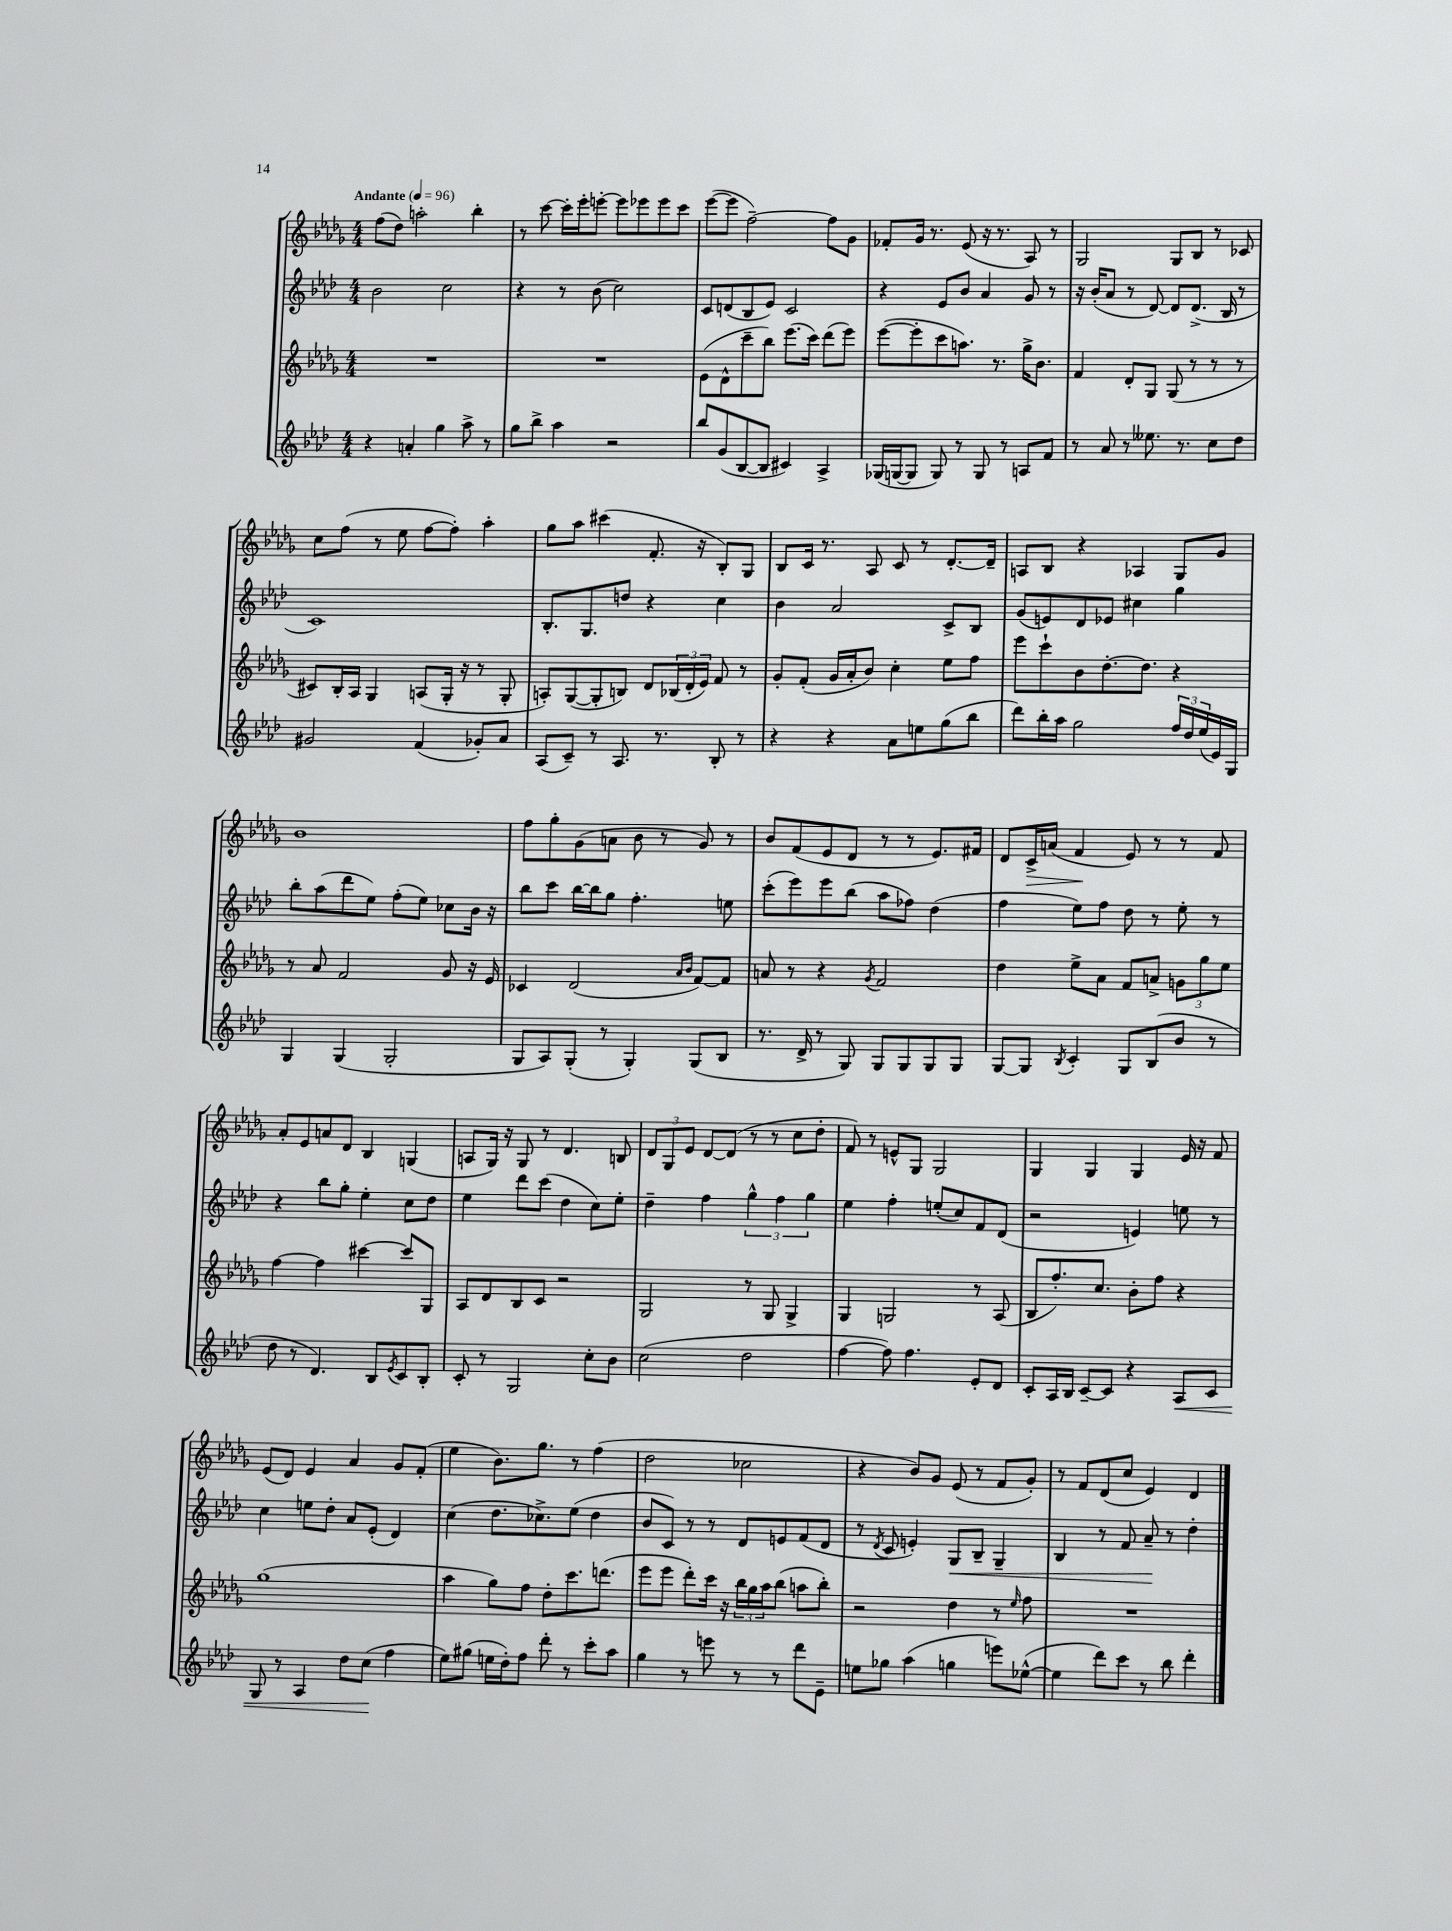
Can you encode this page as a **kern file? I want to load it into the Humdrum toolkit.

**kern	**kern	**kern	**kern
*staff4	*staff3	*staff2	*staff1
*clefG2	*clefG2	*clefG2	*clefG2
*k[b-e-a-d-]	*k[b-e-a-d-g-]	*k[b-e-a-d-]	*k[b-e-a-d-g-]
*M4/4	*M4/4	*M4/4	*M4/4
*MM96	*MM96	*MM96	*MM96
4r	1r	2b-\	(8ff\L
.	.	.	8dd-\J)
4a'/	.	.	2aa'\
4gg\	.	2cc\	.
8aa-^\	.	.	4bb-'\
8r	.	.	.
=	=	=	=
8gg\L	1r	4r	8r
8bb-^\J	.	.	[8ccc\
4aa-\	.	8r	16ccc'\]LL
.	.	.	16eee-'\J
.	.	(8b-\	[8eee'\J
2r	.	2cc\)	8eee\]L
.	.	.	8eee-\
.	.	.	8eee-\
.	.	.	8ccc\J
=	=	=	=
8bb-/L	(8e-\L	8c/L	([8eee-\L
(8g/	8d-^^\	(8d/	8eee-\]J
[8B-/	8ccc~\	8B-/	[2ff~\)
8B-/]J	8bb-\J)	8e-/J)	.
4c#/)	(8.eee-\L	2c/	.
.	16ccc\Jk)	.	.
4A-^/	(8ddd-\L	.	8ff\]L
.	8eee-\J)	.	8g-\J
=	=	=	=
(16G-/LL	([8eee-\L	4r	8f-'/L
[16G/J	.	.	.
8G/]J	8eee-'\]	.	16g-/Jk
.	.	.	8.r
8G/)	8ccc\	8e-/L	.
8r	8.aa\J)	8b-/J	(8e-/
8G/	.	4a-/	16r
.	8.r	.	8.r
8r	.	.	.
8A/L	16gg-^\LK	8g/	8A-/)
.	8.b-\J	.	.
8f/J	.	8r	8r
=	=	=	=
8r	4f/	16r	2G-/
.	.	(16b-'/LK	.
8a-/	.	8a-/J	.
8r	8d-'/L	8r	.
8.ee--\	8G-/J	[8d-/)	.
.	(8G-/	8d-/]L	8G-/L
8.r	.	.	.
.	8r	(8.d-^/J	8B-/J
8cc\L	8r	.	8r
.	.	16B-/	.
8dd-\J	8r	8r	8c-/
=	=	=	=
2g#/	8c#/L)	1c)	8cc\L
.	16B-'/L	.	(8ff\J
.	16A-/JJ	.	.
.	4G-/	.	8r
.	.	.	8ee-\
(4f/	(8A/L	.	[8ff\L
.	16G-'/Jk	.	8ff'\]J)
.	16r	.	.
8g-'/L)	8r	.	4aa-'\
8a-/J	8G-'/	.	.
=	=	=	=
(8A-/L	8A'/L)	8.B-'/L	8gg-\L
8c~/J)	([8G-/	.	8aa-\J
.	.	8.G/	.
8r	8G-'/]	.	(4ccc#\
8.A-/	8B/J)	8dd/J	.
.	8d-/L	4r	8.f'/
8.r	.	.	.
.	(24B-/L	.	.
.	24d-'/	.	.
.	.	.	16r
.	24e-/JJ)	.	.
8B-'/	8f/	4cc\	8B-'/L)
8r	8r	.	8G-/J
=	=	=	=
4r	8g-'/L	4b-\	8B-/L
.	(8f'/J	.	16c/Jk
.	.	.	8.r
4r	16g-/LL	2a-/	.
.	16a-'/J	.	.
.	8b-/J)	.	8A-/
8a-\L	4cc'\	.	8c/
8ee\	.	.	8r
(8gg\	8ee-\L	8c^/L	[8.d-'/L
8bb-\J	8ff\J	8B-/J	.
.	.	.	16d-~/]Jk
=	=	=	=
8ddd-\L)	8eee-\L	(8g/L	8A/L
16bb-'\L	8ccc`\	8e/)	8B-/J
16aa-\JJ	.	.	.
2gg\	8b-\	8d-/	4r
.	[8.dd-'\	8e-/J	.
.	.	4cc#\	4A-/
.	8.dd-\]J	.	.
24ff/LL	4r	4gg\	8G-/L
24dd-/	.	.	.
(24ee-/	.	.	.
16e-/)	.	.	8g-/J
16G/JJ	.	.	.
=	=	=	=
4G/	8r	8bb-'\L	1b-
.	8a-/	(8aa-\	.
(4G/	2f/	8ddd-\	.
.	.	8ee-\J)	.
2G'/	.	(8ff'\L	.
.	.	8ee-\J)	.
.	8g-/	8cc-\L	.
.	16r	16b-\Jk	.
.	16e-/	16r	.
=	=	=	=
8G/L	4c-/	8bb-\L	8ff\L
8A-/)	.	8ccc\J	8gg-'\
(8G'/J	(2d-/	[16bb-\LL	(8g-\
.	.	16bb-\]J	.
8r	.	8gg\J	8a\J
4G'/)	.	4.ff'\	8b-\
.	.	.	8r
.	16qqa-/LL	.	.
.	16qqb-/JJ	.	.
(8G/L	[8f/L)	.	8g-/)
8B-/J	8f/]J	8ee\	8r
=	=	=	=
8.r	8a/	(8ccc'\L	8b-/L
.	8r	8eee-\)	(8f/
16d-^/	.	.	.
8r	4r	8eee-\	8e-/
8G/)	.	(8bb-\J	8d-/J
.	8qg-/	.	.
8G/L	2f/	8aa-\L	8r
8G/	.	8ff-\J)	8r
8G/	.	(4dd-\	8.e-/L)
8G/J	.	.	.
.	.	.	16f#/Jk
=	=	=	=
[8G/L	4dd-\	4ff\	8d-/L
8G/]J	.	.	16c^/L
.	.	.	(16a/JJ
8qB-/	.	.	.
4c'/	8ee-^\L	8ee-\L)	4f/
.	8a-\J	8ff\J	.
8G/L	8f/L	8dd-\	8e-/)
(8B-/	8a^/J	8r	8r
8b-/J	12g\L	8ee-'\	8r
.	12gg-\	.	.
8r	.	8r	8f/
.	12ee-\J	.	.
=	=	=	=
8dd-\	[4ff\	4r	8a-'/L
8r	.	.	8e-/
4.d-/)	4ff\]	8bb-\L	8a/
.	.	8gg'\J	8d-/J
.	[4ccc#\	4ee-'\	4B-/
8B-/L	.	.	.
8qe-/	.	.	.
8c/	8ccc#/]L	8cc\L	(4G/
8B-'/J	8G-/J	8dd-\J	.
=	=	=	=
8c'/	8A-/L	4ee-\	8A/L
8r	8d-/	.	16G-/Jk)
.	.	.	16r
2G/	8B-/	8ddd-\L	8G-/
.	8c/J	(8ccc\J	8r
.	2r	4dd-\	4.d-/
8cc'\L	.	8cc\L)	.
8b-\J	.	8ee-'\J	8B/
=	=	=	=
(2cc\	2G-/	4dd-~\	12d-/L
.	.	.	12G-/
.	.	.	12e-/J
.	.	4ff\	[8d-/L
.	.	.	(8d-/]J
2dd-\	8r	6gg^^\	8r
.	8G-/	.	8r
.	.	6ff\	.
.	4G-^/	.	8cc\L
.	.	6gg\	.
.	.	.	8dd-'\J
=	=	=	=
[4ff\	4G-/	4ee-\	8f/)
.	.	.	8r
8ff\])	2G/	4ff'\	8e^^/L
4.ff\	.	.	8G-/J
.	.	(8ee'/L	2G-/
.	.	8cc/)	.
8e-'/L	8r	8f/	.
8d-/J	(8A-/	(8d-/J	.
=	=	=	=
8c'/L	8B-/L	2r	4G-/
16A-/L	8.ff'/)	.	.
16B-/JJ	.	.	.
[8c~/L	.	.	4G-/
.	8.cc/J	.	.
8c/]J	.	.	.
4r	8b-'\L	4e/)	4G-/
.	8ff\J	.	.
8A-/L	4r	8ee\	16e-/
.	.	.	16r
8c/J	.	8r	8f/
=	=	=	=
8G/	(1gg-	4cc\	(8e-/L
8r	.	.	8d-/J)
4A-/	.	8ee\L	4e-/
.	.	8dd-'\J	.
8dd-\L	.	8a-/L	4a-/
(8cc\J	.	(8e-'/J	.
4ff\	.	4d-/)	8g-/L
.	.	.	(8f'/J
=	=	=	=
8ee-\L)	4aa-\	(4cc\	4ee-\
(8gg#\J	.	.	.
16ee\LL	8gg-\L)	8.dd-\L	8.b-\L)
16dd-'\J)	.	.	.
8ff\J	8ff\J	.	.
.	.	8.cc-^\)	8.gg-\J
8ddd-'\	8dd-'\L	.	.
8r	8.ccc\	(8ee-\J	8r
8ccc'\L	.	4dd-\	(4ff\
.	(8.ddd\J	.	.
8aa-\J	.	.	.
=	=	=	=
4gg\	8eee-\L	8b-/L	2dd-\
.	8eee-\J	8c/J)	.
8r	8ddd-'\L)	8r	.
8eee\	16ccc\Jk	8r	.
.	16r	.	.
8r	24bb-\LL	8d-/L	2cc-\
.	24gg-\	.	.
.	24aa-\J	.	.
8r	(8bb-\J	8e/	.
8ddd-\L	8aa\L	(8f/	.
8e-~\J	8bb-'\J)	8d-/J	.
=	=	=	=
8ee\L	2r	8r	4r
.	.	8qd-/	.
8gg-\J	.	8c/	.
(4aa-\	.	4e'/)	8b-/L)
.	.	.	8g-/J
4gg\	4dd-\	8G/L	(8e-/
.	.	8B-~/J	8r
8eee\L)	8r	4G~/	8f/L
.	16qqee-/	.	.
([8ee-^^\J	8ff\	.	8g-'/J)
=	=	=	=
4ee-\]	1r	4B-/	8r
.	.	.	8f/L
8ddd-\L)	.	8r	(8d-/
8ccc\J	.	8f/	8cc/J
8r	.	8a-~/	4e-/)
8bb-\	.	8r	.
4ddd-'\	.	4dd-'\	4d-/
==	==	==	==
*-	*-	*-	*-
